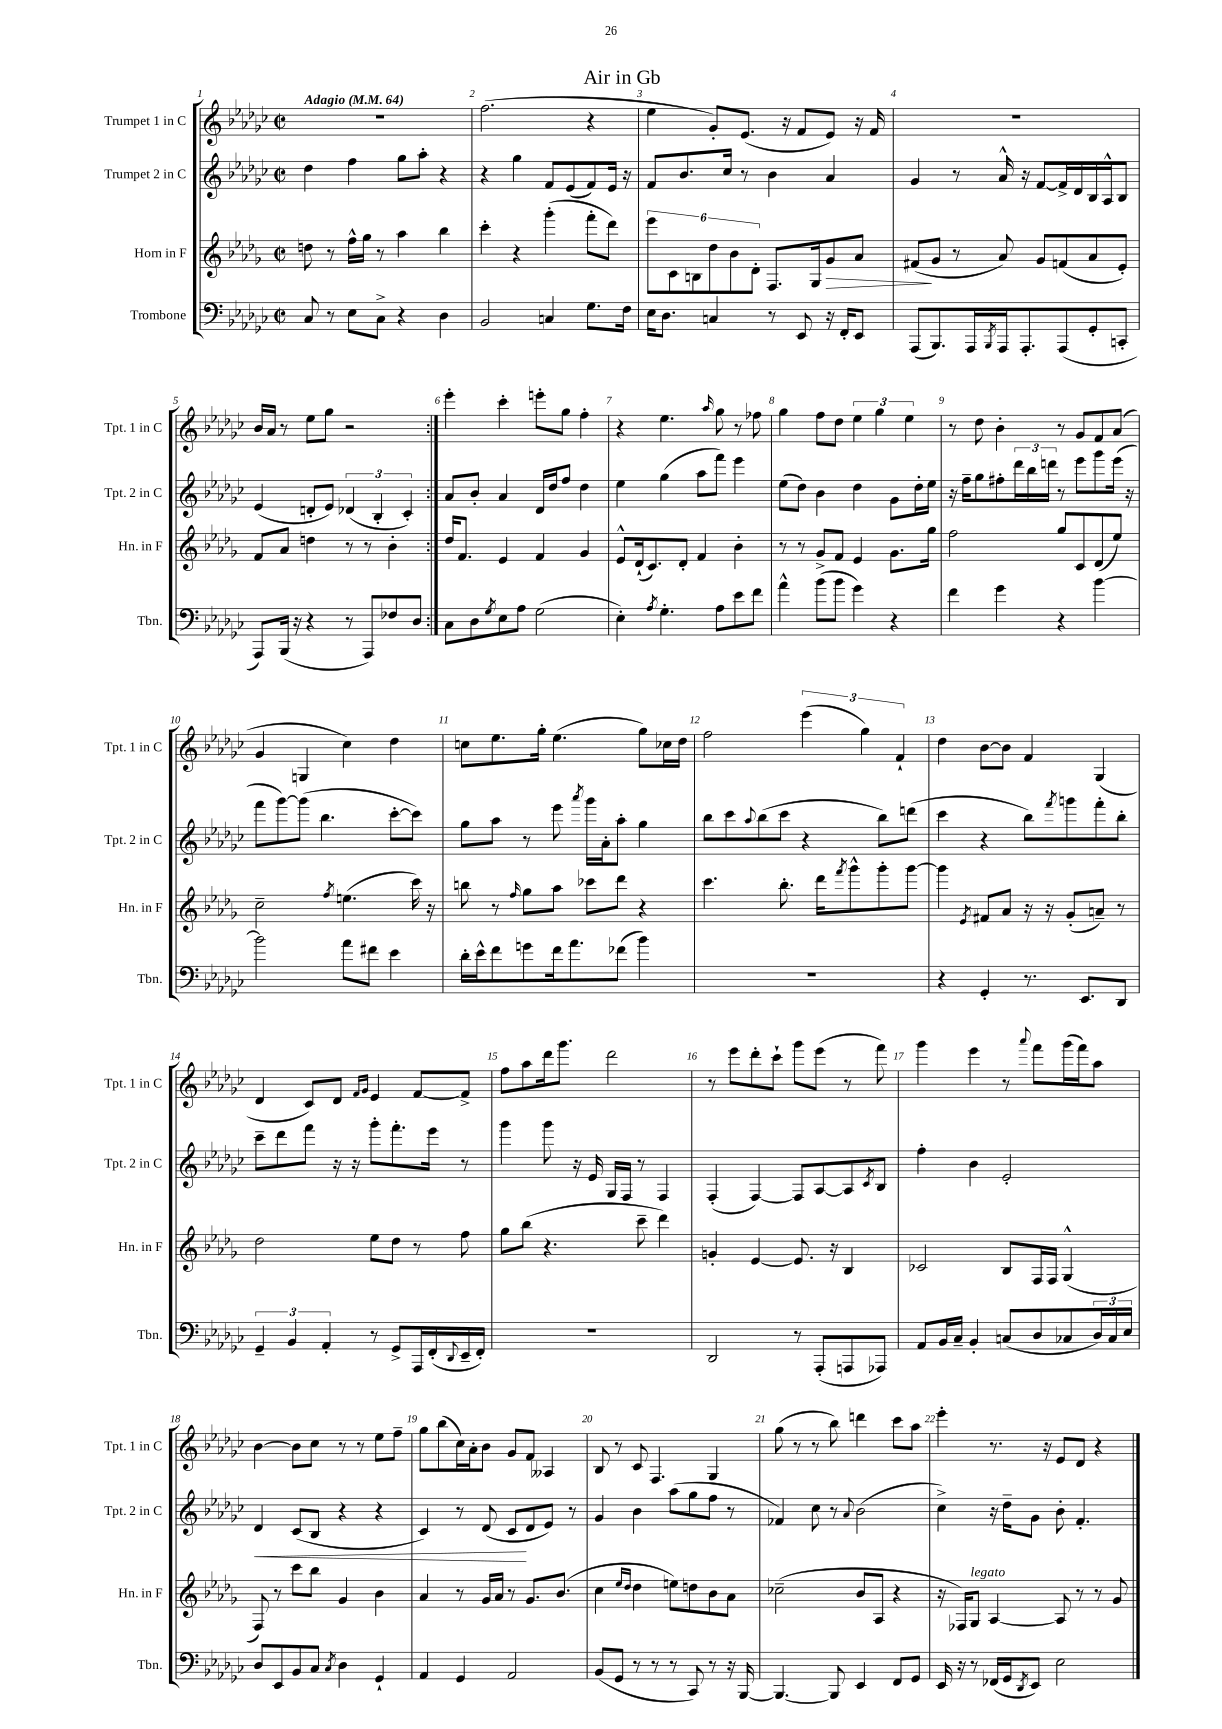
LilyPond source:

\header { title = "Air in Gb" }
<<
\new StaffGroup <<
\new Staff = "s0" \with { instrumentName = "Trumpet 1 in C" shortInstrumentName = "Tpt. 1 in C" } {
    \clef treble \key ges \major \defaultTimeSignature \time 2/2 \tempo "Adagio" 4 = 64
    \repeat volta 2 { R1 |
    f''2.( r4 |
    ees''4 ges'8-.) ees'8.( r16 f'8 ees'8) r16 f'16 |
    R1 |
    bes'16 aes'16 r8 ees''8 ges''8 r2 | }
    ees'''4-. ces'''4-. e'''8-. ges''8 f''4-. |
    r4 ees''4. \grace { aes''16 } ges''8 r8 fes''8 |
    ges''4 f''8 des''8 \tuplet 3/2 { ees''4 ges''4 ees''4 } |
    r8 des''8 bes'4-. r8 ges'8 f'8 aes'8( |
    ges'4 g4 ces''4) des''4 |
    c''8 ees''8. ges''16-. ees''4.( ges''8) ces''16 des''16 |
    f''2 \tuplet 3/2 { ees'''4( ges''4) f'4-! } |
    des''4 bes'8~ bes'8 f'4 ges4( |
    des'4 ces'8) des'8 \grace { f'16 ges'16 } ees'4 f'8~ f'8-> |
    f''8 aes''8 des'''16 ges'''8. des'''2 |
    r8 ees'''8 des'''8-. ces'''8-! ges'''8 ees'''8( r8 f'''8) |
    ges'''4 ees'''4 r8 \appoggiatura { aes'''8 } f'''8 ges'''16( f'''16) aes''8 |
    bes'4~ bes'8 ces''8 r8 r8 ees''8 f''8-- |
    ges''8 bes''8( ces''16) aes'16-. bes'8 ges'8 f'8 aeses4 |
    bes8 r8 ces'8 f4. ges4 |
    ges''8( r8 r8 bes''8) d'''4 ces'''8 aes''8 |
    ees'''4-. r8. r16 ees'8 des'8 r4 \bar "|." |
}
\new Staff = "s1" \with { instrumentName = "Trumpet 2 in C" shortInstrumentName = "Tpt. 2 in C" } {
    \clef treble \key ges \major \defaultTimeSignature \time 2/2
    \repeat volta 2 { des''4 f''4 ges''8 aes''8-. r4 |
    r4 ges''4 f'8 ees'8( f'8) ees'16 r16 |
    f'8 bes'8. ces''16 r8 bes'4 aes'4 |
    ges'4 r8 aes'16-^ r16 f'8~ f'16-> des'16 bes16 aes16-^ bes8 |
    ees'4( d'8-. ees'8) \tuplet 3/2 { des'4( bes4-. ces'4-.) } | }
    aes'8 bes'8-. aes'4 des'16 des''16 f''8 des''4 |
    ees''4 ges''4( aes''8 f'''8) ees'''4 |
    ees''8( des''8) bes'4 des''4 ges'8 des''16-. ees''16 |
    r16 f''16-- ges''8 fis''8-. \tuplet 3/2 { des'''16 bes''16 d'''16 } r8 ees'''8 ges'''8 ees'''16( r16 |
    f'''8 ges'''8~) ges'''8( bes''4. ces'''8~-. ces'''8) |
    ges''8 aes''8 r8 ees'''8 \acciaccatura { aes'''8 } ges'''16 aes'16-. aes''8-. ges''4 |
    bes''8 ces'''8 \appoggiatura { aes''8 } bes''8( ces'''8 r4 bes''8) d'''8( |
    ces'''4 r4 bes''8) \acciaccatura { f'''8 } g'''8 f'''8-. bes''8-. |
    ces'''8-- des'''8 f'''8 r16 r16 ges'''8-. f'''8.-. ees'''16 r8 |
    ges'''4 ges'''8 r16 ees'16 ges16 f16 r8 f4 |
    f4-.( f4~) f8 aes8~ aes8 \acciaccatura { ces'8 } bes8 |
    f''4-. bes'4 ees'2-. |
    des'4\< ces'8( bes8 r4 r4 |
    ces'4) r8 des'8( ces'8\! des'8 ees'8) r8 |
    ges'4 bes'4 aes''8( ges''8 f''8 r8 |
    fes'4) ces''8 r8 \appoggiatura { aes'8 } bes'2( |
    ces''4->) r16 des''16-- ges'8 bes'8-. f'4.-. \bar "|." |
}
\new Staff = "s2" \with { instrumentName = "Horn in F" shortInstrumentName = "Hn. in F" } {
    \clef treble \key des \major \defaultTimeSignature \time 2/2
    \repeat volta 2 { d''8 r8 f''16-^ ges''16 r8 aes''4 bes''4 |
    c'''4-. r4 ges'''4-.( f'''8-. des'''8) |
    \tuplet 6/4 { ees'''8 c'8 b8 des''8 bes'8 des'8-. } f8. ges16 ges'8\> aes'8 |
    fis'8\!( ges'8 r8 aes'8) ges'8 f'8( aes'8 ees'8-.) |
    f'8 aes'8 d''4 r8 r8 bes'4-. | }
    des''16 f'8. ees'4 f'4 ges'4 |
    ees'8-^ des'16-!( c'8.) des'8-. f'4 bes'4-. |
    r8 r8 ges'8-> f'8 ees'4 ges'8. ges''16 |
    f''2 ges''8 c'8 des'8( ees''8) |
    c''2-- \acciaccatura { f''8 } e''4.( c'''16) r16 |
    b''8 r8 \grace { f''16 } ges''8 aes''8 ces'''8 des'''8 r4 |
    c'''4. bes''8.-. des'''16 \acciaccatura { f'''8 } ges'''8-^ ges'''8-. ges'''8~ |
    ges'''4 \acciaccatura { ees'8 } fis'8 aes'8 r16 r16 ges'8-.( a'8--) r8 |
    des''2 ees''8 des''8 r8 f''8 |
    ges''8 bes''8( r4. c'''8-- des'''4) |
    g'4-. ees'4~ ees'8. r16 bes4 |
    ces'2 bes8 f16 f16 ges4-^( |
    f8) r8 c'''8 bes''8 ges'4 bes'4 |
    aes'4 r8 ges'16 aes'16 r8 ges'8. bes'8.( |
    c''4 \grace { ees''16 des''16 } des''4 e''8) d''8 bes'8 aes'8 |
    ces''2--( bes'8 aes8 r4 |
    r16 fes16) ges8^\markup { \italic "legato" } aes4~ aes8 r8 r8 ges'8 \bar "|." |
}
\new Staff = "s3" \with { instrumentName = "Trombone" shortInstrumentName = "Tbn." } {
    \clef bass \key ges \major \defaultTimeSignature \time 2/2
    \repeat volta 2 { ces8 r8 ees8 ces8-> r4 des4 |
    bes,2 c4 ges8. f16 |
    ees16 des8. c4 r8 ees,8 r16 f,16-. ees,8 |
    aes,,8( bes,,8.) aes,,16 \acciaccatura { bes,,8 } aes,,16 aes,,8.-. aes,,8( ges,8-. c,8-. |
    aes,,8) bes,,16( r16 r4 r8 aes,,8) fes8 des8 | }
    ces8 des8 \acciaccatura { ges8 } ees8 aes8 ges2( |
    ees4-.) \acciaccatura { aes8 } ges4.-. aes8 ees'8 f'8 |
    aes'4-^ bes'8( bes'8 ges'4) r4 |
    f'4 ges'4 r4 bes'4~ |
    bes'2 aes'8 fis'8 ees'4 |
    des'16-. ees'16-^ f'8 g'8 f'16 aes'8. fes'8( bes'4) |
    R1 |
    r4 ges,4-. r8. ees,8. des,8 |
    \tuplet 3/2 { ges,4-- bes,4 aes,4-. } r8 ges,8-> aes,,16 f,16-.( \appoggiatura { des,8 } ees,16-- f,16-.) |
    R1 |
    des,2 r8 aes,,8-.( a,,8 aes,,8) |
    aes,8 bes,16 ces16-- bes,4-. c8( des8 ces8 \tuplet 3/2 { des16) ces16 ees16 } |
    des8 ees,8 bes,8 ces8 \acciaccatura { ces8 } des4 ges,4-! |
    aes,4 ges,4 aes,2 |
    bes,8( ges,8 r8 r8 r8 ces,8) r8 r16 bes,,16~ |
    bes,,4.~ bes,,8 ees,4 f,8 ges,8 |
    ees,16 r16 r8 fes,16( ges,16 \acciaccatura { des,8 } ees,8) ees2 \bar "|." |
}
>>
>>
\layout { \context { \Score \override BarNumber.break-visibility = ##(#f #t #t) barNumberVisibility = #all-bar-numbers-visible } }
